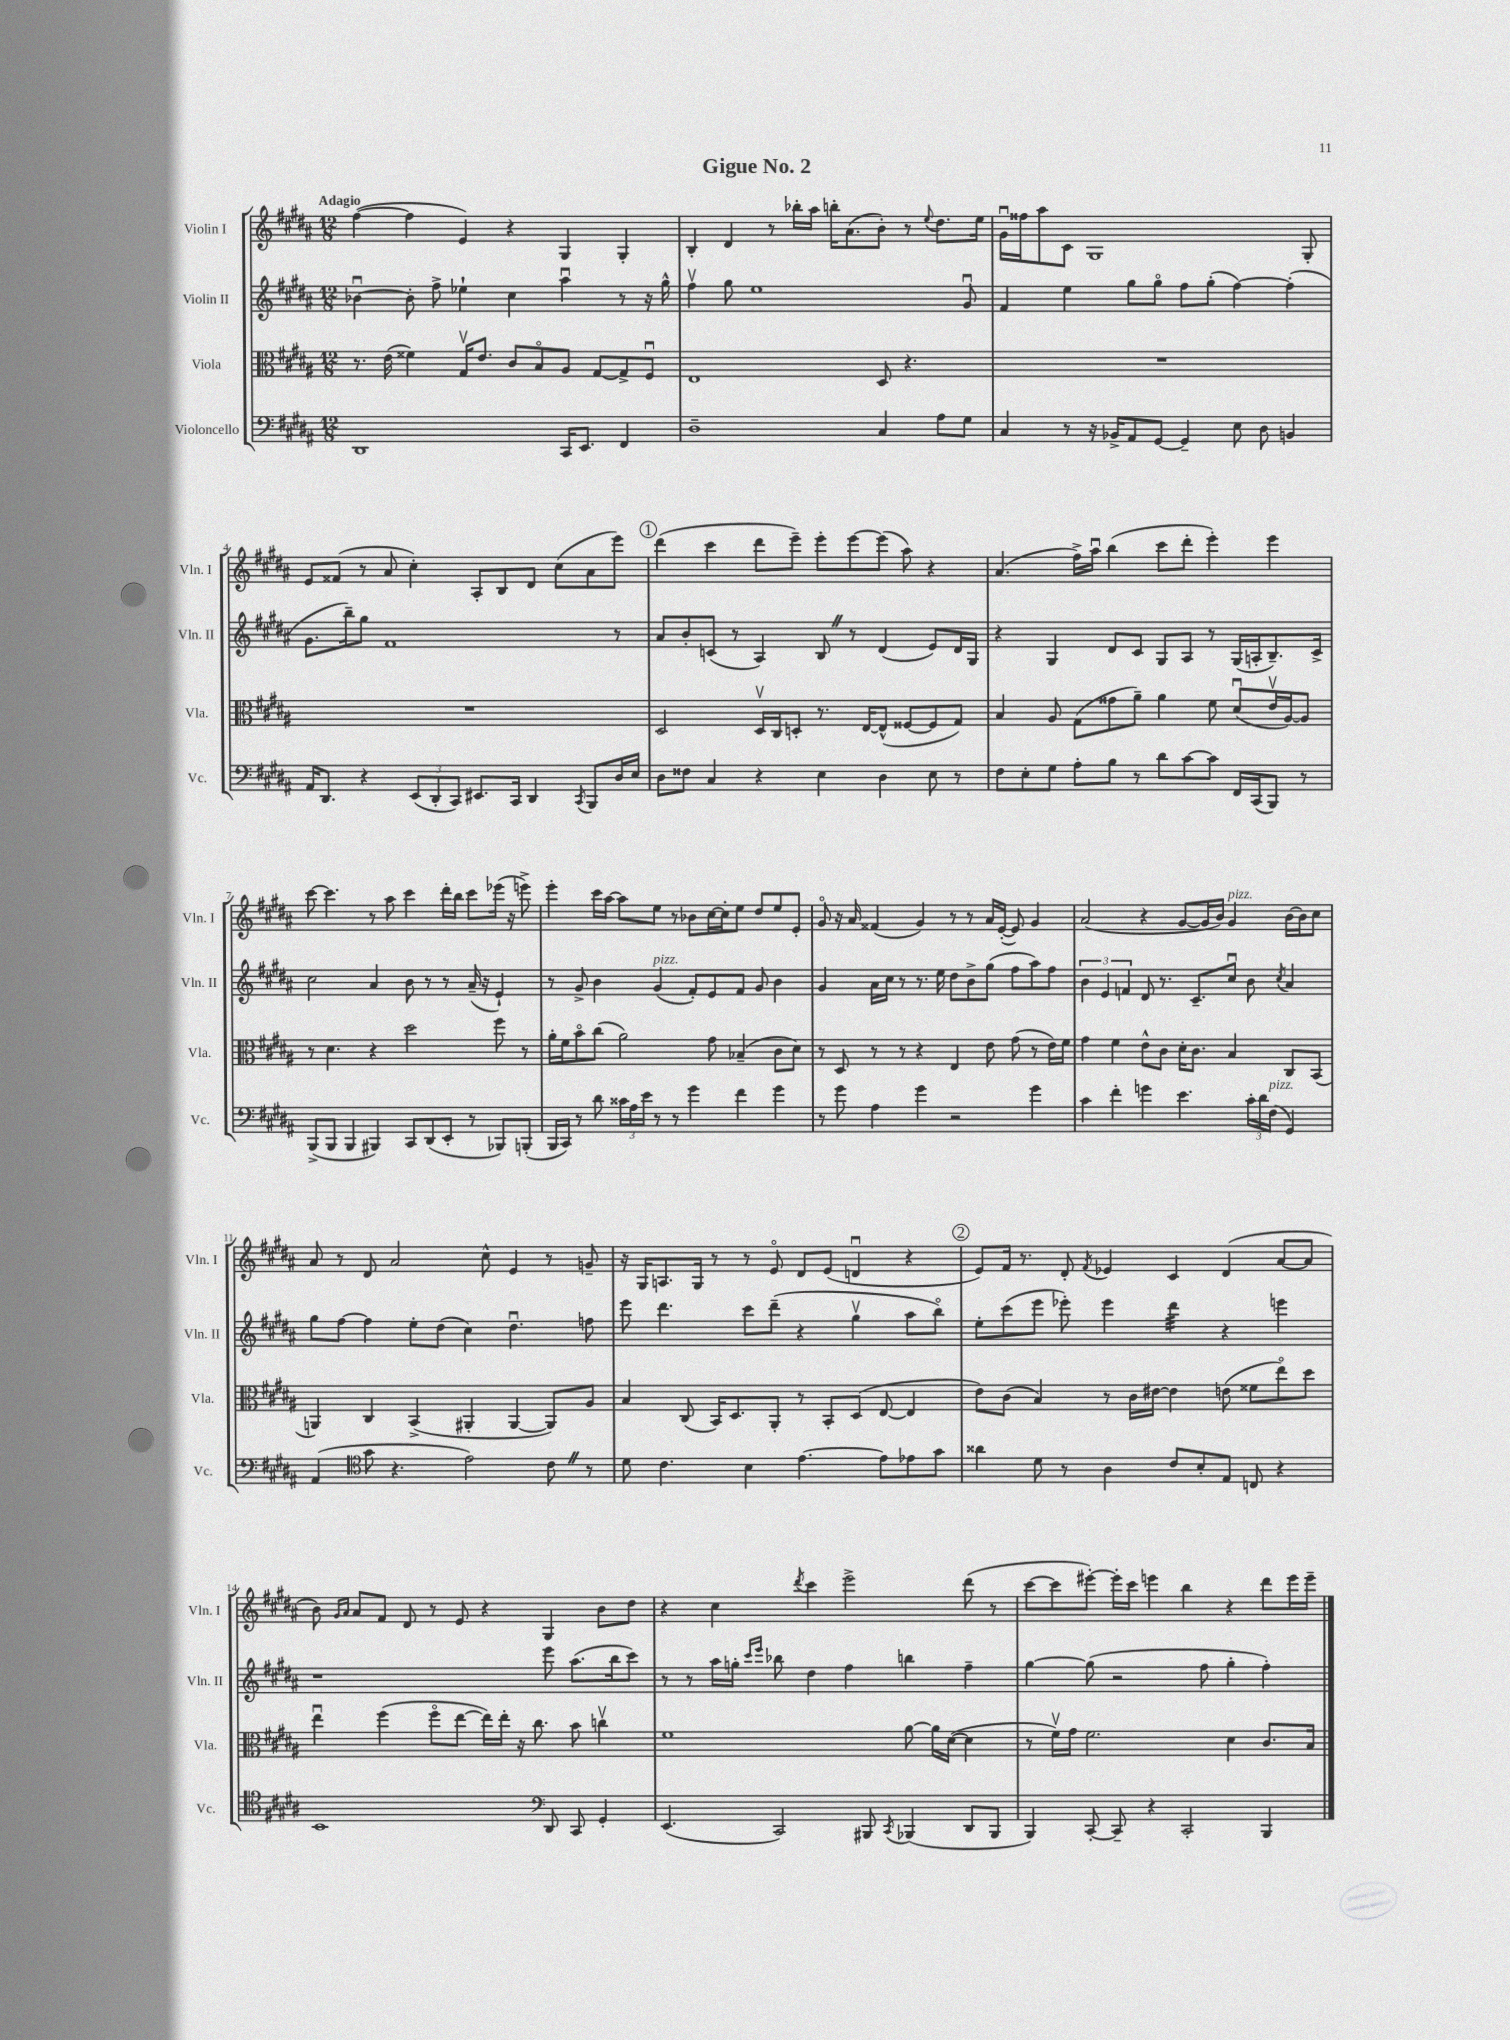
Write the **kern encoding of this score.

**kern	**kern	**kern	**kern
*part4	*part3	*part2	*part1
*staff4	*staff3	*staff2	*staff1
*I"Violoncello	*I"Viola	*I"Violin II	*I"Violin I
*I'Vc.	*I'Vla.	*I'Vln. II	*I'Vln. I
*clefF4	*clefC3	*clefG2	*clefG2
*k[f#c#g#d#a#]	*k[f#c#g#d#a#]	*k[f#c#g#d#a#]	*k[f#c#g#d#a#]
*M12/8	*M12/8	*M12/8	*M12/8
=1	=1	=1	=1
!	!	!	!LO:TX:a:B:t=Adagio
1DD#	8.r	[4b-Xu\	([4ff#\
.	(16e\	.	.
.	4f##X\)	8b-'\]	4ff#\]
.	.	8ff#^\	.
.	16G#v/KL	4ee-X`\	4e/)
.	8.e/J	.	.
.	8c#/L	4cc#\	4r
.	8B/	.	.
16CC#/KL	8A#/J	4aa#u\	4G#/
8.EE/J	.	.	.
.	[8G#/L	.	.
4FF#/	8G#^/]	8r	4G#'/
.	8F#u/J	16r	.
.	.	16gg#^^\	.
=2	=2	=2	=2
1D#~	1E	4ff#v\	4B'/
.	.	8gg#\	4d#/
.	.	1ee	.
.	.	.	8r
.	.	.	16bb-X'\LL
.	.	.	16aa#\JJ
.	.	.	16bbn'\KL
.	.	.	(8.a#\
4C#/	8D#/	.	8b'\J)
.	4.r	.	8r
.	.	.	8qqee/
8A#\L	.	.	8.dd#\L
8G#\J	.	8g#u/	.
.	.	.	16ee\Jk
=3	=3	=3	=3
4C#/	1.r	4f#/	16g#u\LL
.	.	.	16ff##X\J
.	.	.	8aa#\
8r	.	4ee\	8c#\J
16r	.	.	1G#
16BB-X^/KL	.	.	.
8AA#/	.	8gg#\L	.
[8GG#/J	.	8gg#\J	.
4GG#~/]	.	8ff#\L	.
.	.	(8gg#'\J	.
8E\	.	[4ff#\)	.
8D#\	.	.	.
4BBn/	.	(4ff#'\]	.
.	.	.	8G#'/
!!LO:LB:g=z
=4	=4	=4	=4
16AA#/KL	1.r	8.g#\L	8e/L
8.DD#/J	.	.	.
.	.	.	(8f##X/J
.	.	16bb~\k)	.
4r	.	8gg#\J	8r
.	.	1f#	8a#/
(12EE/L	.	.	4cc#'\)
12DD#'/	.	.	.
12CC#/J)	.	.	.
8.EE#X/L	.	.	8A#'/L
.	.	.	8B/
16CC#/Jk	.	.	.
4DD#/	.	.	8d#/J
.	.	.	(8cc#\L
8qCC#/	.	.	.
8BBB/L	.	.	8a#\
16D#/L	.	8r	8eee\J)
16E/JJ	.	.	.
!!LO:REH:place=s1:t=1
=5	=5	=5	=5
8D#\L	2D#/	8a#/L	(4ddd#\
8F##X\J	.	8b'/	.
4C#/	.	(8cn/J	4ccc#\
.	.	8r	.
4r	16D#v/LL	4A#/)	8ddd#\L
.	16C#/J	.	.
.	8Dn'/J	.	8eee~\J)
4E\	8.r	8BZ/	8eee'\L
.	.	8r	[8eee\
.	[16E/KL	.	.
4D#\	(8E^^/J]	(4d#/	(8eee\J]
.	[8F##X/L	.	8aa#\)
8E\	8F##/]	8e/L)	4r
8r	8G#/J)	16d#/L	.
.	.	16G#/JJ	.
=6	=6	=6	=6
8F#\L	4B/	4r	(4.a#/
8E'\	.	.	.
8G#\J	8A#/	4G#/	.
8A#'\L	(8G#\L	.	16ff#^\LL)
.	.	.	16aa#u\JJ
8B\J	8g##X\	8d#/L	(4bb\
8r	8a#~\J)	8c#/J	.
8d#\L	4a#\	8G#/L	8ccc#\L
[8c#\	.	8A#/J	8ddd#'\J
8c#\J]	8f#\	8r	4eee'\)
16FF#/LL	(8d#u/L	(16G#/LL	.
(16CC#/J	.	16An'/J	.
8BBB/J)	16ev/L	8.B~/)	4eee\
.	[16A#/J)	.	.
8r	8A#/J]	.	.
.	.	16c#^/Jk	.
!!LO:LB:g=z
=7	=7	=7	=7
(8BBB^/L	8r	2cc#\	[8ccc#\
8BBB/J	4.d#\	.	4.ccc#\]
4BBB/	.	.	.
4BBB#X/)	4r	4a#/	8r
.	.	.	8aa#\
8CC#/L	2dd#\	8b\	4ccc#\
(8DD#/	.	8r	.
8EE'/J	.	8r	16ddd#'\LL
.	.	.	16bb\JJ
8r	.	(16a#~/	8ccc#\L
.	.	16r	.
8BBB-X/L)	8ff#\	4e`/)	(16eee-X\Jk
.	.	.	16r
(8BBBn'/J	8r	.	8eeen^\)
=8	=8	=8	=8
16BBB/LL	16a#'\LL	8r	4eee'\
16CC#/JJ)	16f#\J	.	.
8r	8b\	8g#^/	.
8d#\	(8cc#\J	4b\	16ccc#\LL
.	.	.	[16aa#\JJ
24c##X\LL	2a#\)	.	8aa#\L]
24A#\	.	.	.
24e\JJ	.	.	.
!	!	!LO:TX:a:i:t=pizz.	!
8r	.	(4g#/	8ee\J
8r	.	.	8r
4g#\	.	8f#'/L)	8b-X\L
.	8g#\	8e/	[16cc#\L
.	.	.	16cc#'\J]
4f#\	(4B-X~/	8f#/J	8ee\J
.	.	8g#/	8dd#/L
4g#\	8c#\L	4b\	8ee/
.	8d#\J)	.	8e'/J
=9	=9	=9	=9
8r	8r	4g#/	8g#/
8g#\	8D#/	.	16r
.	.	.	16a#/
4A#\	8r	16a#\LL	(4f##X/
.	.	16cc#\JJ	.
.	8r	8r	.
4g#\	4r	8.r	4g#/)
.	.	16ee\	.
2r	4E/	8dd#\L	8r
.	.	8b^\	8r
.	8e\	(8gg#\J	16a#/LL
.	.	.	([16e'/JJ
.	(8g#\	8ff#\L	8e/])
4g#\	8r	8aa#\)	4g#/
.	16e\LL)	8ff#\J	.
.	16f#\JJ	.	.
=10	=10	=10	=10
4c#\	4g#\	6b\	(2a#/
.	.	6e/	.
4f#'\	4f#\	.	.
.	.	6fn/	.
4gn\	8e^^\L	8d#/	4r
.	8c#\J	8.r	.
4.e\	16d#'\KL	.	[8g#/L
.	8.c#\J	8.c#~/L	.
.	.	.	16g#/L]
.	.	.	16b/JJ)
!	!	!	!LO:TX:a:i:t=pizz.
.	4B/	8cc#u/J	4g#/
24c#'\LL	.	8b\	.
24d#\	.	.	.
!LO:TX:a:i:t=pizz.	!	!	!
(24F#\JJ	.	.	.
.	.	8qcc#/	.
4GG#/)	8C#/L	4a#/	[16b\LL
.	.	.	16b\J]
.	(8BB/J	.	8cc#\J
!!LO:LB:g=z
=11	=11	=11	=11
(4AA#/	4AAn/)	8gg#\L	8a#/
.	.	[8ff#\J	8r
*clefC4	*	*	*
8g#\	4C#/	4ff#\]	8d#/
4.r	.	.	2a#/
.	(4BB^/	8ee'\L	.
.	.	(8dd#\J	.
2e\)	4AA#X'/	4cc#\)	.
.	.	.	8cc#^^\
.	[4AA#/	4.dd#u\	4e/
8c#Z\	8AA#/L])	.	8r
8r	8A#/J	8ffn\	8gn~/
=12	=12	=12	=12
8d#\	4B/	8eee\	16r
.	.	.	16G#/KL
4.c#\	.	4.ddd#\	8.An/
.	(8C#/	.	.
.	.	.	16G#/Jk
.	16BB/KL)	.	8r
.	8.D#/	.	.
4B\	.	8ccc#\L	8r
.	8AA#'/J	(8ddd#~\J	8e/
[4.e\	8r	4r	8d#/L
.	8BB'/L	.	(8e/J
.	(8D#/J	4gg#v\	4dnu/
8e\L]	[8E/	.	.
8e-X\	4E/]	8aa#\L	4r
8g#\J	.	8bb\J)	.
!!LO:REH:place=s1:t=2
=13	=13	=13	=13
4a##X\	8e\L)	8ee'\L	8e/L)
.	(8c#\J	(8ccc#\	16f#/Jk
.	.	.	8.r
8d#\	4B/)	8eee\J	.
8r	.	8eee-X'\)	8d#'/
.	.	.	8qf#/
4A#\	8r	4eee-\	4e-X/
.	16c#\LL	.	.
.	[16e#X\JJ	.	.
*	*	*tremolo	*
8c#/L	4e#\]	32ddd#\LLL	4c#/
.	.	32ddd#\	.
.	.	32ddd#\	.
.	.	32ddd#\	.
8B'/	.	32ddd#\	.
.	.	32ddd#\	.
.	.	32ddd#\	.
.	.	32ddd#\JJJ	.
*	*	*Xtremolo	*
8E/J	(8en\	4r	(4d#/
8Cn/	8f##X\L	.	.
4r	8ee\)	4eeen\	[8a#/L
.	8dd#\J	.	8a#/J]
!!LO:LB:g=z
=14	=14	=14	=14
1BB	4eeu\	1r	8b\)
.	.	.	16qqg#/LL
.	.	.	16qqa#/JJ
.	.	.	8a#/L
.	(4ff#\	.	8f#/J
.	.	.	8d#/
.	8ff#\L	.	8r
.	[8ee\J	.	8e/
.	16ee\LL])	.	4r
.	16ee'\JJ	.	.
.	16r	.	.
.	8.cc#\	.	.
*clefF4	*	*	*
8DD#/	.	8eee\	4G#/
8CC#/	8b\	(8.aa#\L	.
4GG#'/	4ccnv\	.	8b\L
.	.	16bb\k	.
.	.	8ccc#\J)	8dd#\J
=15	=15	=15	=15
(4.EE/	1f#	8r	4r
.	.	8r	.
.	.	16aa#\LL	4cc#\
.	.	16ggn'\JJ	.
.	.	16qqccc#/LL	.
.	.	16qqeee/JJ	.
2CC#/)	.	8bb-X\	.
.	.	.	8qddd#/
.	.	4dd#\	4ccc#\
.	.	4ff#\	2eee^\
8BBB#X/	.	.	.
8qCC#/	.	.	.
(4BBB-X/	[8a#\	4bbn\	.
.	16a#\LL]	.	.
.	([16d#\JJ	.	.
8DD#/L	4d#\]	4ff#~\	(8ddd#\
8BBB-/J	.	.	8r
=16	=16	=16	=16
4BBB/)	8r	[4gg#\	[8ccc#\L
.	16f#v\LL)	.	8ccc#\]
.	16g#\JJ	.	.
[8CC#'/	2.f#\	(8gg#\]	[8eee#X'\J)
8CC#~/]	.	2r	16eee#'\LL]
.	.	.	16ccc#\JJ
4r	.	.	4eeen\
2CC#'/	.	.	4bb\
.	.	8ff#\	.
.	4d#\	4gg#'\	4r
4BBB/	8.c#/L	4ff#'\)	8ddd#\L
.	.	.	16eee\L
.	16B/Jk	.	16eee~\JJ
==	==	==	==
*-	*-	*-	*-
